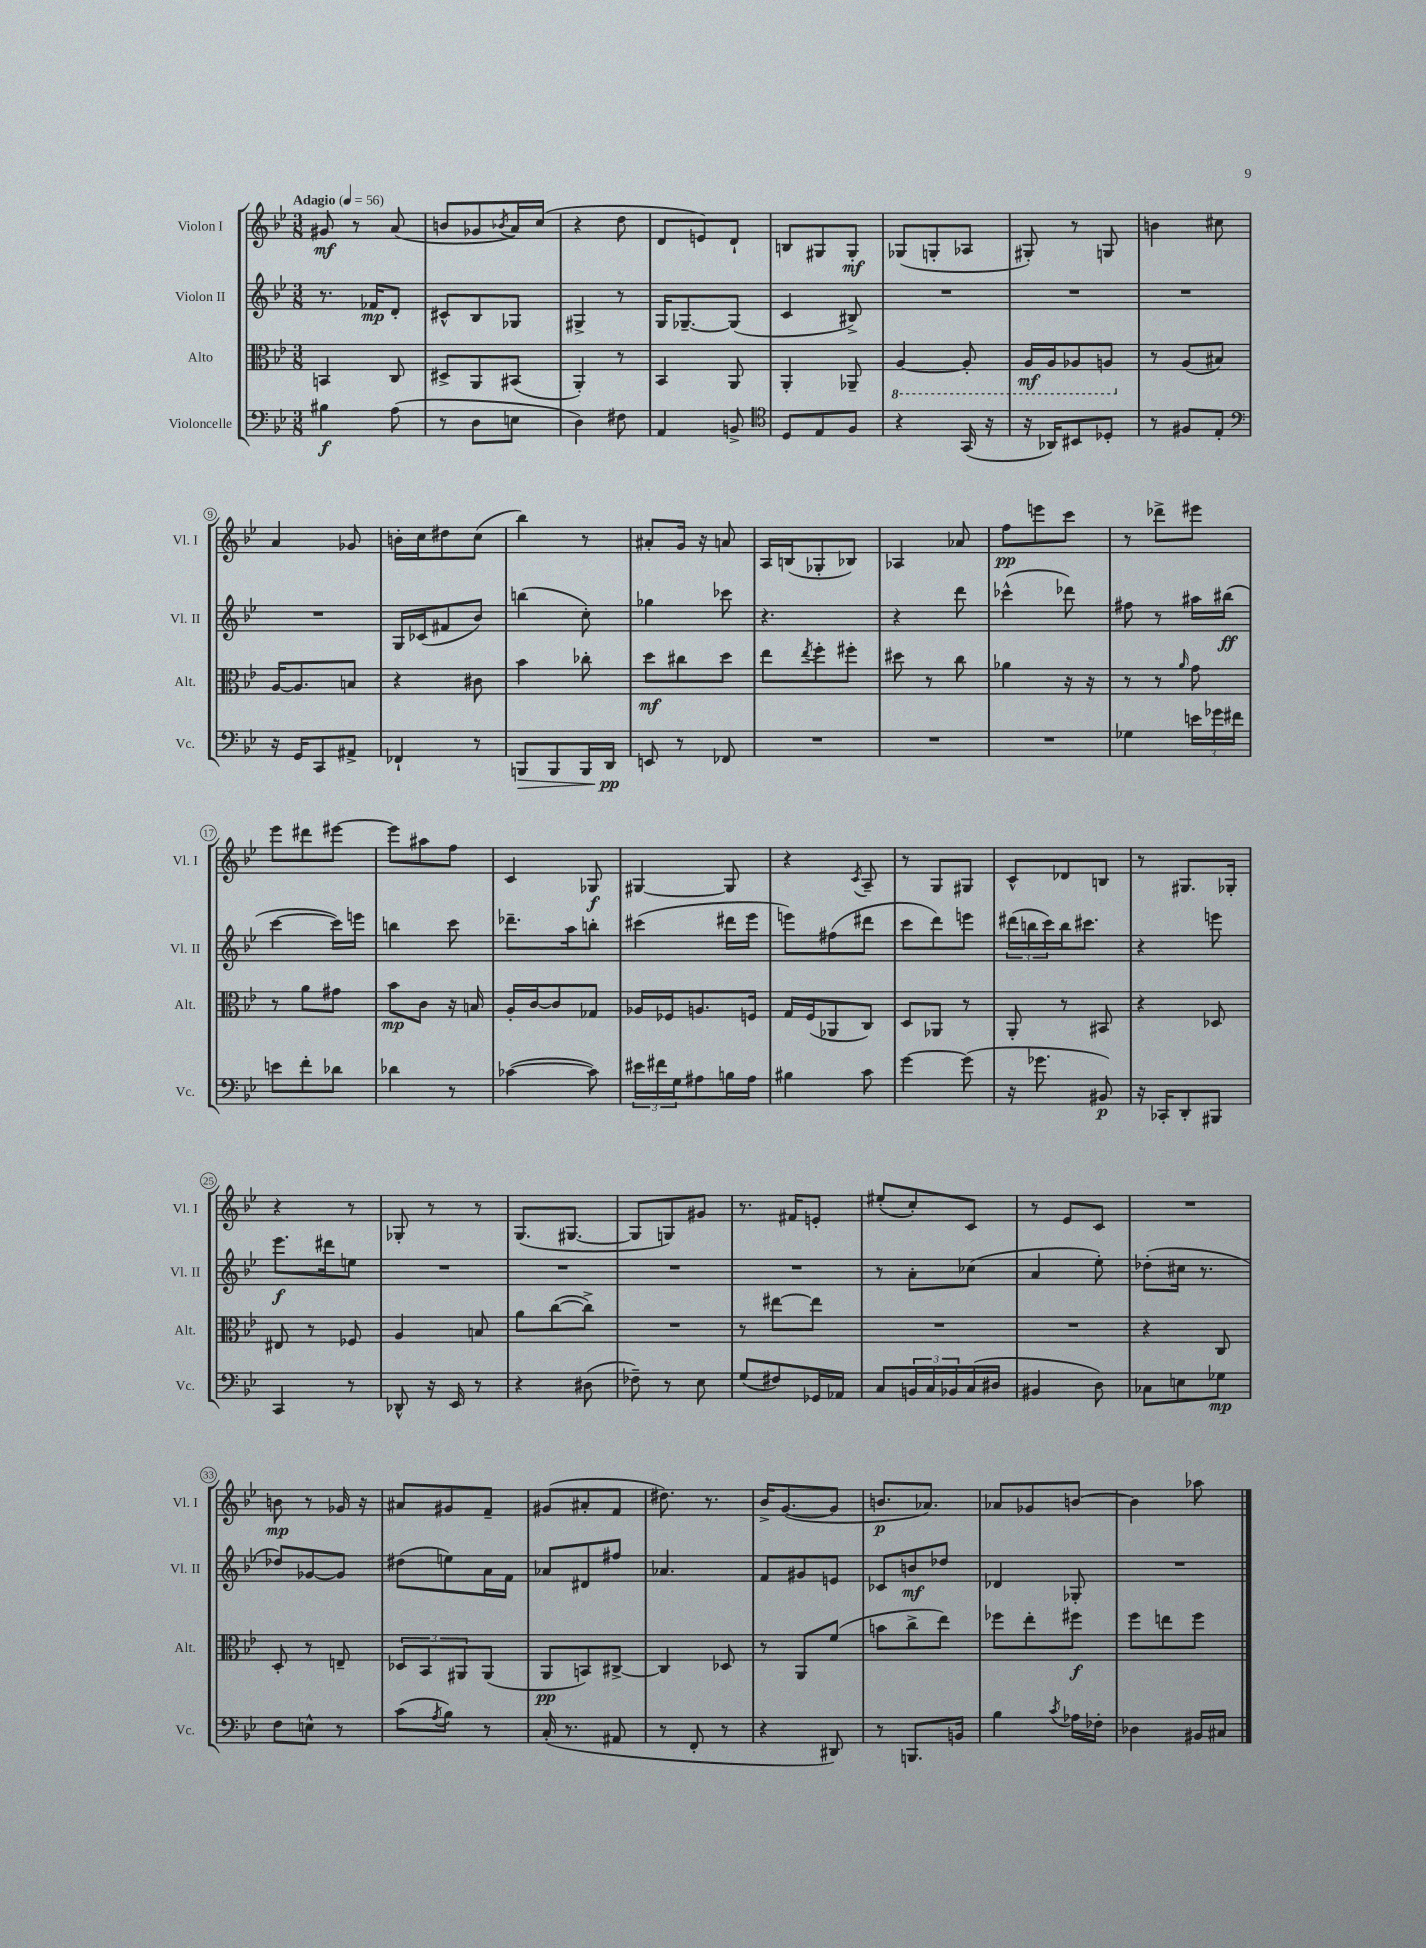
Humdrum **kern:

**kern	**kern	**kern	**kern
*staff4	*staff3	*staff2	*staff1
*clefF4	*clefC3	*clefG2	*clefG2
*k[b-e-]	*k[b-e-]	*k[b-e-]	*k[b-e-]
*M3/8	*M3/8	*M3/8	*M3/8
*MM56	*MM56	*MM56	*MM56
4B#\	4BB/	8.r	8g#/
.	.	.	8r
.	.	16f-/LK	.
(8A\	8C/	8d'/J	(8a/
=	=	=	=
8r	8D#^/L	8c#^^/L	8b/L
8D\L	8AA/	8B-/	8g-/
.	.	.	8qb-/
8E\J	(8BB#/J	8G-/J	16a/L)
.	.	.	(16cc/JJ
=	=	=	=
4D\)	4AA'/)	4G#^/	4r
8F#\	8r	8r	8dd\
=	=	=	=
4AA/	4BB-/	16G/LK	8d/L
.	.	[8.G-~/	.
.	.	.	8e/)
8BB^/	8AA/	(8G-/]J	8d`/J
=	=	=	=
*clefC4	*	*	*
8D/L	4AA'/	4c/	8B/L
8E-/	.	.	8G#/
8F/J	8AA-~/	8B#^/)	8G#'/J
=	=	=	=
4r	[4AA/	4.r	(8G-/L
.	.	.	8G'/
(16GG/	8AA'/]	.	8A-/J
16r	.	.	.
=	=	=	=
16r	16AA/LL	4.r	8G#'/)
16AA-/LK)	16AA/J	.	.
8BB#/	8AA-/	.	8r
8D-'/J	8AA/J	.	8G/
=	=	=	=
8r	8r	4.r	4b\
8F#/L	(8A/L	.	.
8E-'/J	8B#/J)	.	8cc#\
=	=	=	=
*clefF4	*	*	*
16r	[16A/LK	4.r	4a/
16GG/LK	8.A/]	.	.
8CC/	.	.	.
8AA#^/J	8B/J	.	8g-/
=	=	=	=
4FF-`/	4r	16G/LL	16b'\LL
.	.	(16c-/J	16cc\J
.	.	8f#/	8dd#\
8r	8c#\	8b-/J)	(8cc\J
=	=	=	=
8BBB/L	4b-\	(4bb\	4bb-\)
8BBB/	.	.	.
16BBB/L	8cc-'\	8cc'\)	8r
16DD/JJ	.	.	.
=	=	=	=
8EE/	8dd\L	4gg-\	8a#'/L
8r	8cc#\	.	16g/Jk
.	.	.	16r
8FF-/	8dd\J	8ccc-\	8a/
=	=	=	=
4.r	8ee-\L	4.r	16A/LL
.	.	.	(16B/J
.	8qee-/	.	.
.	8ff'\	.	8G-'/
.	8ff#'\J	.	8B-/J)
=	=	=	=
4.r	8dd#\	4r	4A-/
.	8r	.	.
.	8cc\	8ddd\	8a-/
=	=	=	=
4.r	4a-\	(4ccc-^^\	8ff\L
.	.	.	8eee\
.	16r	8ddd-\)	8ccc\J
.	16r	.	.
=	=	=	=
4G-\	8r	8ff#\	8r
.	8r	8r	8ddd-^\L
.	16qqa/	.	.
24e\LL	8g\	16aa#\LL	8eee#\J
24g-\	.	.	.
.	.	(16bb#\JJ	.
24f#\JJ	.	.	.
=	=	=	=
8e\L	8r	[4ccc\	8eee-\L
8f'\	8a\L	.	8ddd#\
8d-\J	8g#\J	16ccc\]LL)	[8eee#\J
.	.	16eee\JJ	.
=	=	=	=
4d-\	8b-\L	4bb\	8eee#\]L
.	8c\J	.	8aa#\
8r	16r	8ccc\	8ff\J
.	16B/	.	.
=	=	=	=
([4c-\	16A'/LL	8.ddd-~\L	4c/
.	[16c/J	.	.
.	8c/]	.	.
.	.	16aa\k	.
8c-\])	8G-/J	8bb'\J	8G-/
=	=	=	=
24e#\LL	16A-/LL	(4ccc#\	[4G#/
24f#\	.	.	.
.	16F-/J	.	.
24G\J	.	.	.
8A#\	8.A/	.	.
16B\L	.	16ddd#\LL	8G#/]
16A#\JJ	16F/Jk	16eee-\JJ	.
=	=	=	=
4B#\	16G/LL	8eee\L)	4r
.	(16F/J	.	.
.	8AA-/	(8ff#\	.
.	.	.	8qc/
8c\	8C/J)	8ddd#\J	8A~/
=	=	=	=
[4g\	8D/L	8ccc\L	8r
.	8AA-/J	8ddd\)	8G/L
(8g\]	8r	8eee\J	8G#/J
=	=	=	=
16r	8AA'/	(24ddd#\LL	8c^^/L
.	.	24bb\	.
8.g-\	.	.	.
.	.	24ccc\)	.
.	8r	16bb\J	8d-/
.	.	8.ccc#\J	.
8BB#/)	8BB#/	.	8B/J
=	=	=	=
16r	4r	4r	8r
16CC-'/LK	.	.	.
8DD'/	.	.	8.G#/L
8BBB#/J	8D-/	8eee\	.
.	.	.	16G-'/Jk
=	=	=	=
4CC/	8E#/	8.eee-\L	4r
.	8r	.	.
.	.	16ddd#\k	.
8r	8F-/	8ee\J	8r
=	=	=	=
8DD-^^/	4A/	4.r	8G-'/
16r	.	.	8r
16EE-/	.	.	.
8r	8B/	.	8r
=	=	=	=
4r	8a\L	4.r	(8.G/L
.	([8cc\	.	.
.	.	.	[8.G#/J
(8D#\	8cc^\]J)	.	.
=	=	=	=
8F-~\)	4.r	4.r	8G#/]L
8r	.	.	8G/)
8E-\	.	.	8g#/J
=	=	=	=
(8G/L	8r	4.r	8.r
8F#/)	[8ee#\L	.	.
.	.	.	16f#/LK
16GG-/L	8ee#\]J	.	8e'/J
16AA-/JJ	.	.	.
=	=	=	=
8C/L	4.r	8r	(8ee#'/L
24BB/L	.	8a'\L	8cc'/)
24C/	.	.	.
24BB-/	.	.	.
(16C/	.	(8cc-\J	8c/J
16D#/JJ	.	.	.
=	=	=	=
4BB#/	4.r	4a/	8r
.	.	.	8e-/L
8D\)	.	8ee-'\)	8c/J
=	=	=	=
8C-\L	4r	(8dd-'\L	4.r
8E\	.	16cc#\Jk	.
.	.	8.r	.
8G-\J	8C/	.	.
=	=	=	=
8F\L	8D'/	8dd-/L)	8b\
8E^^\J	8r	[8g-/	8r
8r	8E~/	8g-/]J	16g-/
.	.	.	16r
=	=	=	=
(8c\L	12D-/L	(8dd#\L	8a#/L
.	12BB-/	.	.
8qA/	.	.	.
8B-\J)	.	8ee\)	8g#/
.	12AA#/	.	.
8r	(8AA#/J	16a\L	8f~/J
.	.	16f\JJ	.
=	=	=	=
(16C'/	8AA/L	8a-/L	(8g#/L
8.r	.	.	.
.	8BB/)	8d#/	8a#'/
8AA#/	[8C#^/J	8ff#/J	8f/J
=	=	=	=
8r	4C#/]	4.a-/	8.dd#\)
8FF'/	.	.	.
.	.	.	8.r
8r	8D-/	.	.
=	=	=	=
4r	8r	8f/L	16b-^/LK
.	.	.	([8.g/
.	8AA/L	8g#/	.
8DD#/)	(8f/J	8e/J	8g/]J
=	=	=	=
8r	8b\L	8c-/L	8.b/L
8.BBB/L	8cc^\	8b/	.
.	.	.	8.a-/J)
.	8ee-\J)	8dd-/J	.
16BB/Jk	.	.	.
=	=	=	=
4B-\	8ff-\L	4d-/	8a-/L
.	8ee-'\	.	8g-/
8qc/	.	.	.
16A-\LL	8ff#\J	8G-'/	[8b/J
16F-'\JJ	.	.	.
=	=	=	=
4D-\	8ff\L	4.r	4b\]
.	8ee\	.	.
16BB#/LL	8ff\J	.	8aa-\
16C#/JJ	.	.	.
==	==	==	==
*-	*-	*-	*-
